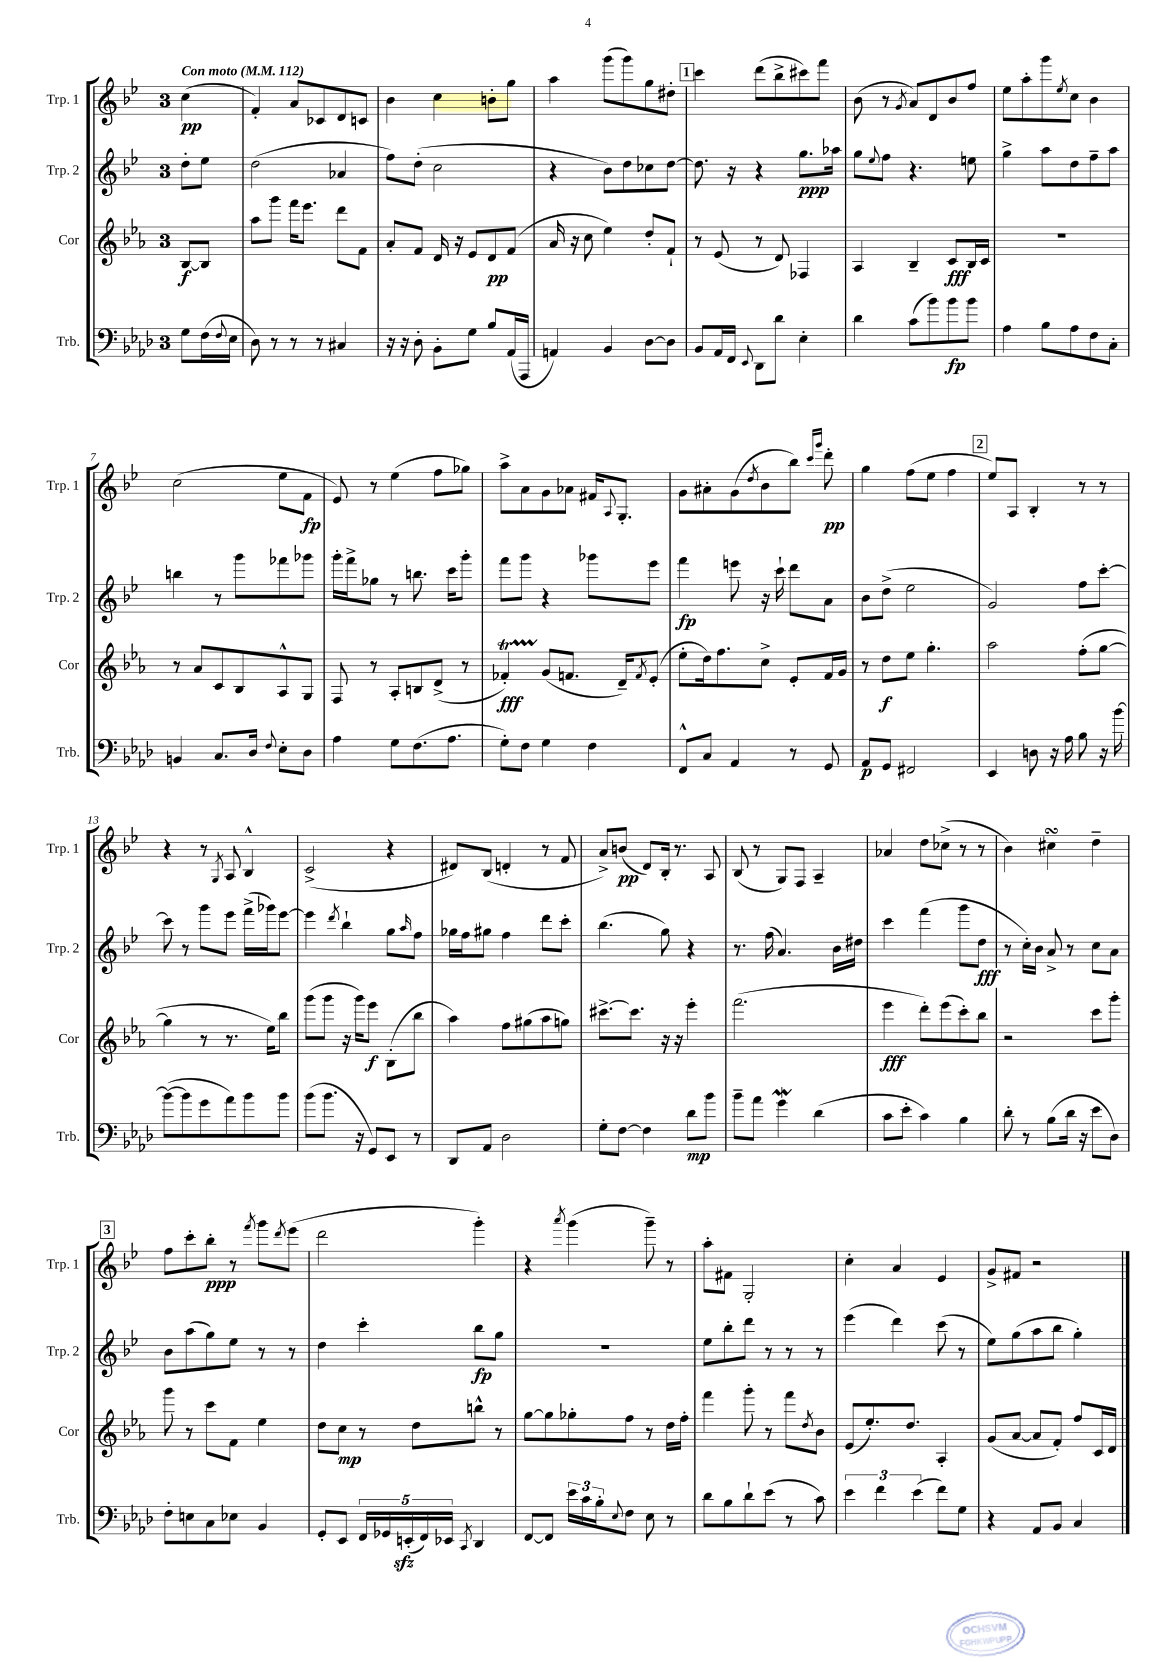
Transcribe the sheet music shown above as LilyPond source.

<<
\new StaffGroup <<
\new Staff = "s0" \with { instrumentName = "Trp. 1" shortInstrumentName = "Trp. 1" } {
    \clef treble \key bes \major \once \override Staff.TimeSignature.style = #'single-digit \time 3/4 \partial 4 \tempo "Con moto" 4 = 112
    c''4\pp( |
    f'4-.) a'8 ces'8 d'8 c'8 |
    bes'4 c''4 b'8-. g''8 |
    a''4 g'''8( g'''8) g''8 dis''8-. |
    \mark \markup { \box "1" } c'''4 d'''8( bes''8-> cis'''8) f'''8 |
    bes'8( r8 \acciaccatura { g'8 } a'8) d'8 bes'8 f''8 |
    ees''8 a''8-. g'''8 \acciaccatura { ees''8 } c''8 bes'4 |
    c''2( ees''8 f'8\fp |
    ees'8) r8 ees''4( f''8 ges''8) |
    a''8-> a'8 g'8 aes'8 fis'16 \appoggiatura { a8 } g8.-. |
    g'8 ais'8-. g'8( \acciaccatura { d''8 } bes'8 bes''8) \grace { c'''16 g'''16 } d'''8-.\pp |
    g''4 f''8( ees''8 f''4 |
    \mark \markup { \box "2" } ees''8) a8 bes4-. r8 r8 |
    r4 r8 \acciaccatura { g8 } a8 bes4-^ |
    c'2->( r4 |
    dis'8) bes8( d'4-. r8 f'8 |
    a'8->) b'8\pp( d'8) bes16-. r8. a8 |
    bes8( r8 g8) f8 a4-- |
    aes'4 d''8 ces''8->( r8 r8 |
    bes'4) cis''4\turn d''4-- |
    \mark \markup { \box "3" } f''8 c'''8-. bes''8-.\ppp r8 \acciaccatura { f'''8 } g'''8 \acciaccatura { d'''8 } ees'''8( |
    d'''2 g'''4-.) |
    r4 \acciaccatura { a'''8 } g'''4( g'''8--) r8 |
    a''8-. fis'8 g2-. |
    c''4-. a'4 ees'4 |
    g'8-> fis'8 r2 \bar "|." |
}
\new Staff = "s1" \with { instrumentName = "Trp. 2" shortInstrumentName = "Trp. 2" } {
    \clef treble \key bes \major \once \override Staff.TimeSignature.style = #'single-digit \time 3/4 \partial 4
    d''8-. ees''8 |
    d''2( aes'4 |
    f''8) d''8-.( c''2 |
    r4 bes'8) d''8 ces''8 d''8~ |
    \mark \markup { \box "1" } d''8. r16 r4 g''8.\ppp aes''16 |
    g''8 \appoggiatura { ees''8 } f''8 r4. e''8 |
    g''4-> a''8 d''8 f''8-- a''8 |
    b''4 r8 g'''8 fes'''8 ges'''8 |
    g'''16-. f'''16-> ges''8 r8 b''8. c'''16 g'''8-. |
    f'''8 g'''8 r4 ges'''8 ees'''8 |
    f'''4\fp e'''8 r16 c'''16-! d'''8 a'8 |
    bes'8 d''8->( ees''2 |
    \mark \markup { \box "2" } g'2) f''8 c'''8~-. |
    c'''8 r8 g'''8 ees'''8 f'''16->( ges'''16) ees'''8~ |
    ees'''4 \acciaccatura { d'''8 } bes''4-! g''8 \grace { a''16 } f''8 |
    ges''16 f''16 gis''8 f''4 d'''8 c'''8-. |
    bes''4.( g''8) r4 |
    r8. f''16( a'4.) bes'16 dis''16 |
    c'''4 f'''4( g'''8 d''8\fff |
    r8 c''16-.) bes'16 a'8-> r8 c''8 a'8 |
    \mark \markup { \box "3" } bes'8 a''8( g''8) ees''8 r8 r8 |
    d''4 c'''4-. bes''8\fp g''8 |
    R2. |
    ees''8 bes''8-. d'''8 r8 r8 r8 |
    ees'''4( d'''4) c'''8( r8 |
    ees''8) g''8( a''8 bes''8 g''4-.) \bar "|." |
}
\new Staff = "s2" \with { instrumentName = "Cor" shortInstrumentName = "Cor" } {
    \clef treble \key ees \major \once \override Staff.TimeSignature.style = #'single-digit \time 3/4 \partial 4
    bes8~\f bes8 |
    aes''8 g'''8 f'''16 ees'''8. d'''8 f'8 |
    aes'8-. f'8 d'16 r16 ees'8 d'8\pp f'8( |
    aes'16 r16 c''8 ees''4) d''8-. f'8-! |
    \mark \markup { \box "1" } r8 ees'8( r8 d'8) fes4 |
    aes4 bes4-- c'8\fff bes16 c'16 |
    R2. |
    r8 aes'8 c'8 bes8 aes8-^ g8 |
    f8 r8 aes8-. b8 d'8->( r8 |
    fes'4-.\startTrillSpan\fff) g'8\stopTrillSpan( f'8. d'16--) \acciaccatura { f'8 } ees'8-.( |
    ees''8-. d''16) f''8. c''8-> ees'8-. f'16 g'16 |
    r8 d''8\f ees''8 g''4.-. |
    \mark \markup { \box "2" } aes''2 f''8-.( g''8~ |
    g''4 r8 r8. ees''16) bes''8 |
    g'''8( g'''8 r16 g'''16) ees'''8\f bes8-.( bes''8 |
    aes''4) f''8 gis''8( aes''8 g''8) |
    cis'''8.~-> cis'''8. r16 r16 ees'''4-. |
    f'''2.( |
    ees'''4\fff d'''8-.) ees'''8( c'''8-.) bes''8 |
    r2 c'''8 g'''8-. |
    \mark \markup { \box "3" } g'''8 r8 c'''8 f'8 ees''4 |
    d''8 c''8\mp r8 d''8 b''8-^ r8 |
    g''8~ g''8 ges''8-. f''8 r8 d''16 f''16-. |
    f'''4 g'''8-. r8 f'''8 \acciaccatura { d''8 } bes'8 |
    ees'8( ees''8.-.) d''8. aes4-. |
    g'8( aes'8~ aes'8 f'8-.) f''8 c'16 d'16 \bar "|." |
}
\new Staff = "s3" \with { instrumentName = "Trb." shortInstrumentName = "Trb." } {
    \clef bass \key aes \major \once \override Staff.TimeSignature.style = #'single-digit \time 3/4 \partial 4
    g8 f16( \appoggiatura { f8 } ees16 |
    des8) r8 r8 r8 cis4 |
    r16 r16 des8-. bes,8-. g8 bes8 aes,16( aes,,16 |
    a,4) bes,4 des8~ des8 |
    \mark \markup { \box "1" } bes,8 aes,16 f,16 \appoggiatura { ees,8 } des,8 des'8 ees4-. |
    des'4 c'8( bes'8) bes'8\fp bes'8 |
    aes4 bes8 aes8 f8 c8-. |
    b,4 c8. des16 \appoggiatura { f8 } ees8-. des8 |
    aes4 g8 f8.( aes8. |
    g8-.) f8 g4 f4 |
    f,8-^ c8 aes,4 r8 g,8 |
    aes,8\p g,8 fis,2 |
    \mark \markup { \box "2" } ees,4 d8 r16 aes16 bes8 r16 bes'16~ |
    bes'8~( bes'8 g'8 aes'8) bes'8 bes'8 |
    bes'8( bes'8. r16 g,8) ees,8 r8 |
    des,8 aes,8 des2 |
    g8-. f8~ f4 des'8\mp bes'8 |
    bes'8-- aes'8 g'4\mordent des'4( |
    c'8 ees'8-. c'4) bes4 |
    des'8-. r8 bes8( des'16 r16 ees'8 des8) |
    \mark \markup { \box "3" } f8-. e8 c8 ees8 bes,4 |
    g,8-. ees,8 \tuplet 5/4 { f,16 ges,16 e,16-.\sfz( f,16) ees,16 } \acciaccatura { c,8 } des,4 |
    f,8~ f,8 \tuplet 3/2 { ees'16 c'16 bes16-. } \appoggiatura { ees8 } f8 ees8 r8 |
    des'8 bes8 des'8-! ees'8( r8 c'8) |
    \tuplet 3/2 { ees'4 f'4 ees'4( } f'8) g8 |
    r4 aes,8 bes,8 c4 \bar "|." |
}
>>
>>
